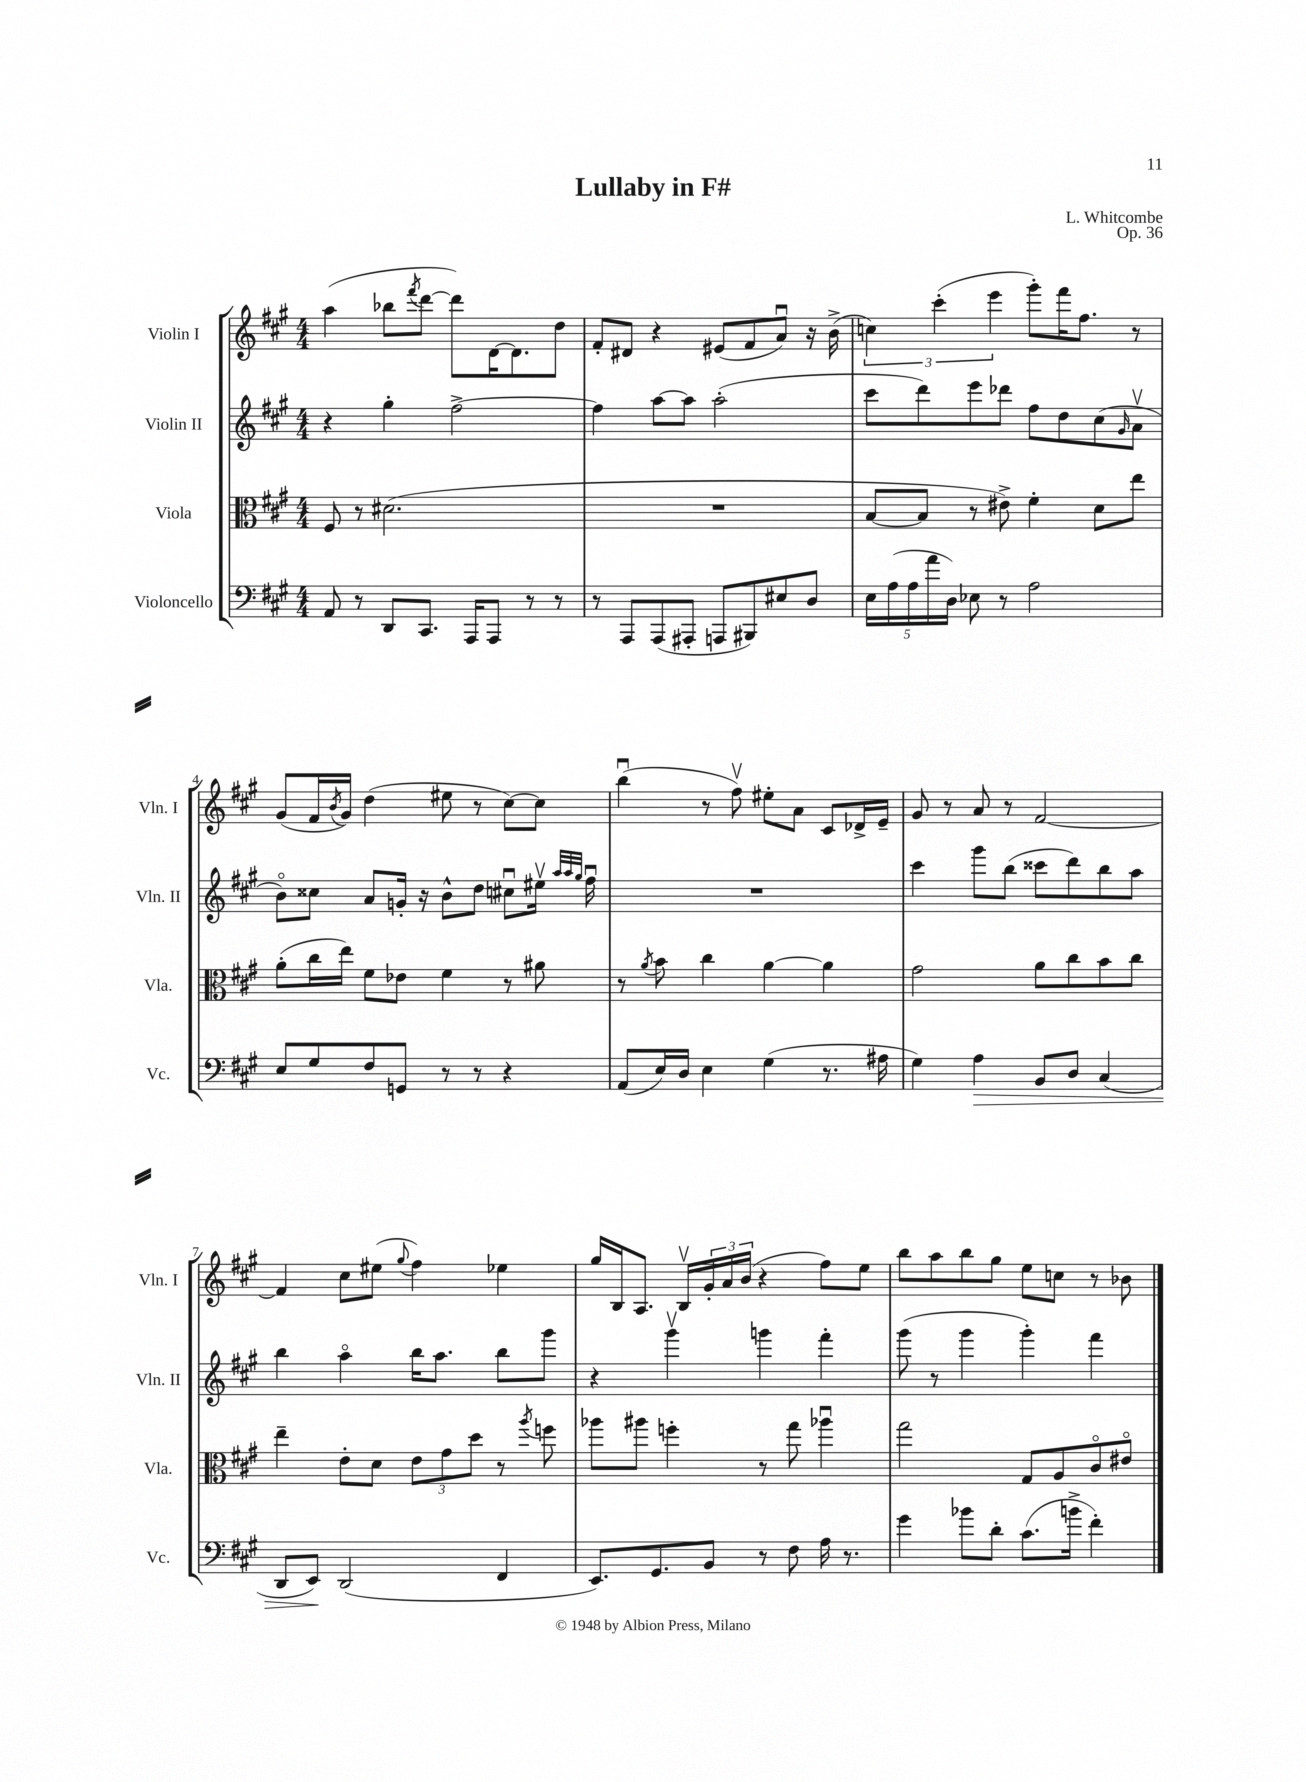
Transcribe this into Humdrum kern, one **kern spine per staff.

**kern	**dynam	**kern	**kern	**kern
*part4	*part4	*part3	*part2	*part1
*staff4	*staff4	*staff3	*staff2	*staff1
*I"Violoncello	*	*I"Viola	*I"Violin II	*I"Violin I
*I'Vc.	*	*I'Vla.	*I'Vln. II	*I'Vln. I
*clefF4	*	*clefC3	*clefG2	*clefG2
*k[f#c#g#]	*	*k[f#c#g#]	*k[f#c#g#]	*k[f#c#g#]
*M4/4	*	*M4/4	*M4/4	*M4/4
=1	=1	=1	=1	=1
8AA/	.	8F#/	4r	(4aa\
8r	.	8r	.	.
8DD/L	.	(2.d#X\	4gg#'\	8bb-X\L
.	.	.	.	8qfff#/
8.CC#/J	.	.	.	[8ddd\J
.	.	.	[2ff#^\	8ddd\L])
16AAA/KL	.	.	.	.
8AAA/J	.	.	.	[16d\K
.	.	.	.	8.d\]
8r	.	.	.	.
8r	.	.	.	8dd\J
=2	=2	=2	=2	=2
8r	.	1r	4ff#\]	8f#'/L
8AAA/L	.	.	.	8d#X/J
(8AAA/	.	.	[8aa\L	4r
8AAA#X'/J	.	.	8aa\J]	.
8AAAn/L	.	.	(2aa'\	(8e#X/L
8BBB#X/)	.	.	.	8f#/
8E#X/	.	.	.	8au/J)
8D/J	.	.	.	16r
.	.	.	.	(16b^\
=3	=3	=3	=3	=3
20E\LL	.	[8B/L	8ccc#\L	6ccn\)
(20A\	.	.	.	.
20A\	.	.	.	.
.	.	8B/J]	8ddd\)	.
20a\	.	.	.	.
.	.	.	.	(6ccc#'\
20D\JJ)	.	.	.	.
8E-X\	.	8r	8eee\	.
.	.	.	.	6eee\
8r	.	8e#X^\)	8ddd-X\J	.
2A\	.	4f#'\	8ff#\L	8ggg#'\L)
.	.	.	8dd\	16fff#\K
.	.	.	.	8.ff#\J
.	.	8d\L	(8cc#\	.
.	.	.	16qqg#/	.
.	.	8ee\J	8av\J	8r
!!LO:LB:g=z
=4	=4	=4	=4	=4
8E/L	.	(8a'\L	8b\L)	(8g#/L
8G#/	.	16cc#\L	8cc##X\J	16f#/L
.	.	.	.	8qb/
.	.	16ee\JJ)	.	16g#/JJ)
8F#/	.	8f#\L	8a/L	(4dd\
8GGn/J	.	8e-X\J	16gn'/Jk	.
.	.	.	16r	.
8r	.	4f#\	8b^^\L	8ee#X\
8r	.	.	8dd\J	8r
4r	.	8r	8cc#Xu\L	[8cc#\L)
.	.	8a#X\	16ee#Xv\Jk	8cc#\J]
.	.	.	32qqaa/LLL	.
.	.	.	32qqaa/	.
.	.	.	32qqgg#/JJJ	.
.	.	.	16ff#u\	.
=5	=5	=5	=5	=5
(8AA/L	.	8r	1r	(4bbu\
.	.	8qa/	.	.
16E/L)	.	8b\	.	.
16D/JJ	.	.	.	.
4E\	.	4cc#\	.	8r
.	.	.	.	8ff#v\)
(4G#\	.	[4a\	.	8ee#X'\L
.	.	.	.	8a\J
8.r	.	4a\]	.	8c#/L
.	.	.	.	16d-X^/L
16A#X\	.	.	.	16e~/JJ
=6	=6	=6	=6	=6
4G#\)	.	2g#\	4ccc#\	8g#/
.	.	.	.	8r
!	!LO:HP:b	!	!	!
4A\	>	.	8ggg#\L	8a/
.	.	.	(8bb\J	8r
8BB/L	.	8a\L	8ccc##X\L	[2f#/
8D/J	.	8cc#\	8ddd\)	.
(4C#/	.	8b\	8bb\	.
.	.	8cc#\J	8aa\J	.
!!LO:LB:g=z
=7	=7	=7	=7	=7
8DD/L	.	4ee~\	4bb\	4f#/]
8EE/J)	.	.	.	.
(2DD/	]	8e'\L	4aa\	8cc#\L
.	.	8d\J	.	(8ee#X\J
.	.	.	.	8qqgg#/
.	.	12e\L	16bb\KL	4ff#\)
.	.	.	8.aa\J	.
.	.	12g#\	.	.
.	.	12dd\J	.	.
4FF#/	.	8r	8bb\L	4ee-X\
.	.	8qaa/	.	.
.	.	8ffn\	8ggg#\J	.
=8	=8	=8	=8	=8
8.EE/L)	.	8aa-X\L	4r	16gg#/LL
.	.	.	.	16B/J
.	.	8aa#X\J	.	8.A/J
8.GG#/	.	.	.	.
.	.	4ffn'\	4ggg#v\	.
.	.	.	.	16Bv/LL
8BB/J	.	.	.	24g#'/
.	.	.	.	24a/
.	.	.	.	(24b/JJ
8r	.	8r	4gggn\	4r
8F#\	.	8gg#\	.	.
16A\	.	4aa-Xu\	4fff#'\	8ff#\L)
8.r	.	.	.	.
.	.	.	.	8ee\J
=9	=9	=9	=9	=9
4g#\	.	2gg#\	(8ggg#\	8bb\L
.	.	.	8r	8aa\
8b-X\L	.	.	4ggg#\	8bb\
8d'\J	.	.	.	8gg#\J
(8.c#\L	.	8G#/L	4ggg#'\)	8ee\L
.	.	8A/	.	8ccn\J
16bn^\Jk	.	.	.	.
4f#'\)	.	8c#/	4fff#\	8r
.	.	8e#X/J	.	8b-X\
==	==	==	==	==
*-	*-	*-	*-	*-
